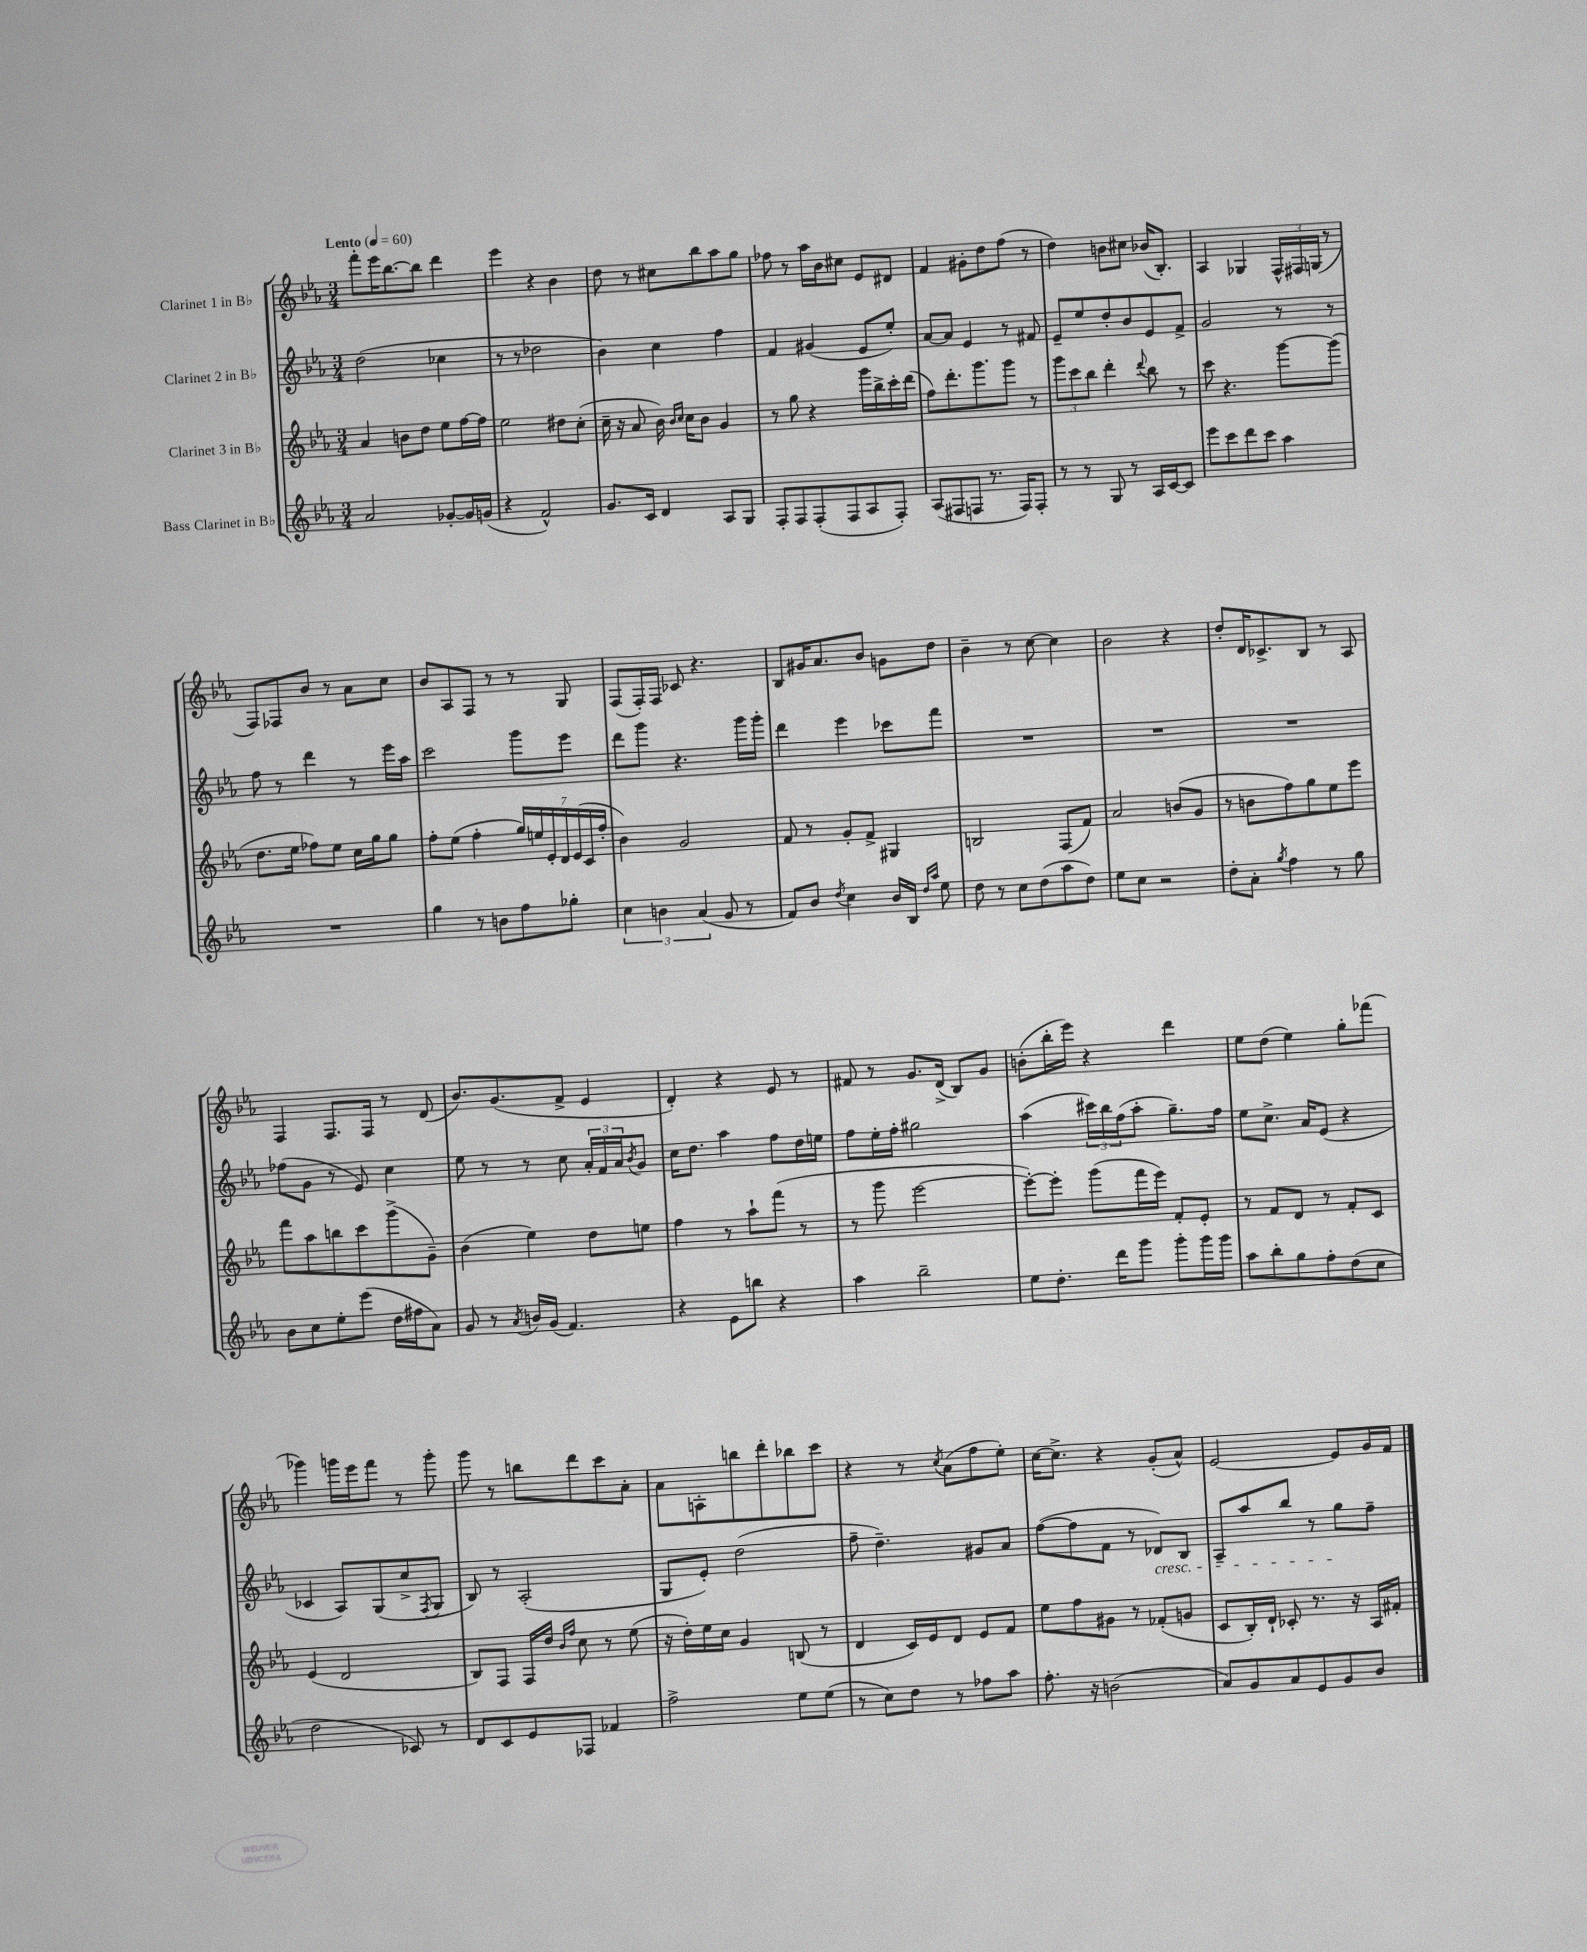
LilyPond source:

<<
\new StaffGroup <<
\new Staff = "s0" \with { instrumentName = "Clarinet 1 in Bb" } {
    \clef treble \key ees \major \numericTimeSignature \time 3/4 \tempo "Lento" 4 = 60
    f'''8-. ees'''16 bes''8.~ bes''8 d'''4 |
    ees'''4 r4 bes'4 |
    d''8 r8 cis''8 bes''8 aes''8 g''8 |
    fes''8 r8 aes''16 bes'16 cis''8 ees'8 dis'8 |
    f'4 gis'8-. d''8 f''8( r8 |
    d''4) b'8 cis''8 bes'16( bes8.-.) |
    aes4 ges4 \tuplet 3/2 { f16-^ fis16 g16( } r8 |
    f8) fes8 bes'8 r8 aes'8 c''8 |
    bes'8 aes8 f8 r8 r8 g8 |
    f8( f16-.) f16 ces'8 r4. |
    bes8 gis'16 aes'8. bes'8 g'8 d''8 |
    bes'4-- r8 c''8~ c''4 |
    bes'2 r4 |
    d''8-. d'16 ces'8.-> bes8 r8 aes8 |
    f4 f8. f16 r8 d'8( |
    bes'8.) g'8.( f'8-> ees'4 |
    d'4-.) r4 ees'8 r8 |
    fis'8 r8 g'8. d'16->( bes8) g'8 |
    b'8-.( bes''16-. ees'''16) r4 d'''4 |
    ees''8 d''8( ees''4) g''8-. fes'''8( |
    ges'''4) g'''16 ees'''16 f'''8 r8 g'''8-. |
    g'''8 r8 b''8 d'''8 c'''8 aes'8-. |
    aes'8 a8-. b''8 d'''8-. bes''8 c'''8 |
    r4 r8 \acciaccatura { c''8 } aes'8( f''8 ees''8-.) |
    c''16~ c''8.-> r4 g'8-.( aes'8-^) |
    ees'2~ ees'8 g'16 f'16 \bar "|." |
}
\new Staff = "s1" \with { instrumentName = "Clarinet 2 in Bb" } {
    \clef treble \key ees \major \numericTimeSignature \time 3/4
    d''2( ces''4 |
    r8 r8 des''2 |
    bes'4) c''4 f''4 |
    f'4 gis'4( ees'8 ees''8-.) |
    aes'8~ aes'8 ees'4 r8 fis'8 |
    ees'8-- ees''8 d''8-. bes'8 ees'8 f'8-> |
    g'2 r8 r8 |
    f''8 r8 d'''4 r8 ees'''16 aes''16 |
    c'''2 g'''8 ees'''8 |
    d'''8 g'''8 r4. g'''16 g'''16-. |
    d'''4 ees'''4 ces'''8 f'''8 |
    R2. |
    R2. |
    R2. |
    fes''8( g'8 r8 ees'8) c''4 |
    ees''8 r8 r8 c''8 \tuplet 3/2 { aes'16-. f'16 aes'16 } \acciaccatura { bes'8 } g'8 |
    c''16 d''8. aes''4 f''8 d''16 e''16 |
    f''8 ees''16-. f''16-. gis''2 |
    aes''4( \tuplet 3/2 { cis'''16) bes''16 f''16( } aes''8-. g''8.--) f''16 |
    ees''8 c''8.-> aes'16 ees'8( r4 |
    ces'4 aes8) g8( c''8-> \acciaccatura { f8 } g8 |
    bes8) r8 aes2-.( |
    g8 ees'8-.) d''2( |
    f''8-- d''4.--) gis'8 aes'8 |
    f''8~( f''8 f'8 r8 des'8\cresc) bes8 |
    aes8-- aes''8 bes''8 r8 g''8\! f''8-- \bar "|." |
}
\new Staff = "s2" \with { instrumentName = "Clarinet 3 in Bb" } {
    \clef treble \key ees \major \numericTimeSignature \time 3/4
    aes'4 b'8 d''8 ees''8 f''16~ f''16 |
    ees''2 dis''8 c''8-.( |
    c''16-- r16 aes'8 bes'16) \grace { bes'16 c''16 } c''16 bes'8 g'4 |
    r8 g''8 r4 g'''16 bes''16-> c'''16-. d'''16( |
    f''8) d'''8.-. g'''8. g'''8 r8 |
    \tuplet 3/2 { g'''8 c'''8 bes''8 } d'''4-. \appoggiatura { d'''8 } bes''8 r8 |
    c'''8 r4. g'''8~ g'''8( |
    d''8. ees''16 fes''8) ees''8 c''16 g''16 g''8 |
    f''8-. ees''8( f''4-. \tuplet 7/4 { g''16) e''16 ees'16-. d'16 ees'16( c'16 f''16-. } |
    bes'4) g'2 |
    f'8 r8 g'8-. f'8-> gis4 |
    b2 f8( f'8) |
    aes'2 b'8( g'8 |
    r8 b'8 f''8) g''8 ees''8 ees'''8 |
    f'''8 aes''8 b''8 c'''8 g'''8->( g'8--) |
    bes'4( ees''4) d''8 e''8 |
    f''4 r8 aes''8-! f'''8( r8 |
    r8 g'''8 ees'''2~ |
    ees'''8~-.) ees'''8-. g'''8( f'''16 ees'''16) f'8-. ees'8-. |
    r8 f'8 d'8 r8 f'8-. c'8 |
    ees'4( d'2 |
    bes8) f8 f16 d''16 \grace { bes'16 f''16 } c''8 r8 ees''8( |
    r16 d''16-.) ees''16 c''16 g'4 b8( r8 |
    d'4 c'16) ees'16 d'8 ees'8 f'8 |
    ees''8 f''8 gis'8 r8 fes'8-.( g'8 |
    c'8 bes16-.) d'16-! ces'8-. r8. r16 aes16 fis'16-. \bar "|." |
}
\new Staff = "s3" \with { instrumentName = "Bass Clarinet in Bb" } {
    \clef treble \key ees \major \numericTimeSignature \time 3/4
    aes'2 ges'8~-. ges'16 g'16( |
    r4 f'2-^) |
    g'8. c'16 d'4 aes8 g8 |
    f8-. f8 f8-.( f8 aes8 f8-.) |
    aes8( fis8 f8 r8. f16) f8-. |
    r8 r8 g8 r8 aes16 c'16~ c'8 |
    ees'''8 c'''8 d'''8 c'''8 aes''4 |
    R2. |
    g''4 r8 b'8 f''8 ges''8-. |
    \tuplet 3/2 { c''4 b'4 aes'4( } g'8 r8 |
    f'8) bes'8 \acciaccatura { d''8 } c''4 bes'16 bes16 \grace { d''16 aes''16 } ees''8 |
    d''8 r8 c''8 d''8( aes''8 d''8) |
    ees''8 c''8 r2 |
    d''8-. aes'8-. \acciaccatura { g''8 } f''4 r8 g''8 |
    bes'8 c''8 ees''8-. ees'''8( d''16 fis''16 aes'8) |
    g'8 r8 \acciaccatura { aes'8 } b'16 g'16( f'4.) |
    r4 ees'8 b''8 r4 |
    aes''4 bes''2-- |
    ees''8 d''8.-. d'''16 g'''8 g'''8-. g'''16 g'''16 |
    aes''8 bes''8-. g''8 f''8-. d''8( c''8 |
    d''2 ces'8) r8 |
    d'8 c'8 ees'8 fes8 fes'4 |
    f''2-> ees''8 ees''8( |
    r8 c''8) d''8 r8 fes''8 aes''8 |
    f''8.-. r16 b'2( |
    aes'8) g'8 aes'8 ees'8 g'8 bes'8 \bar "|." |
}
>>
>>
\layout { \context { \Score \remove "Bar_number_engraver" } }
